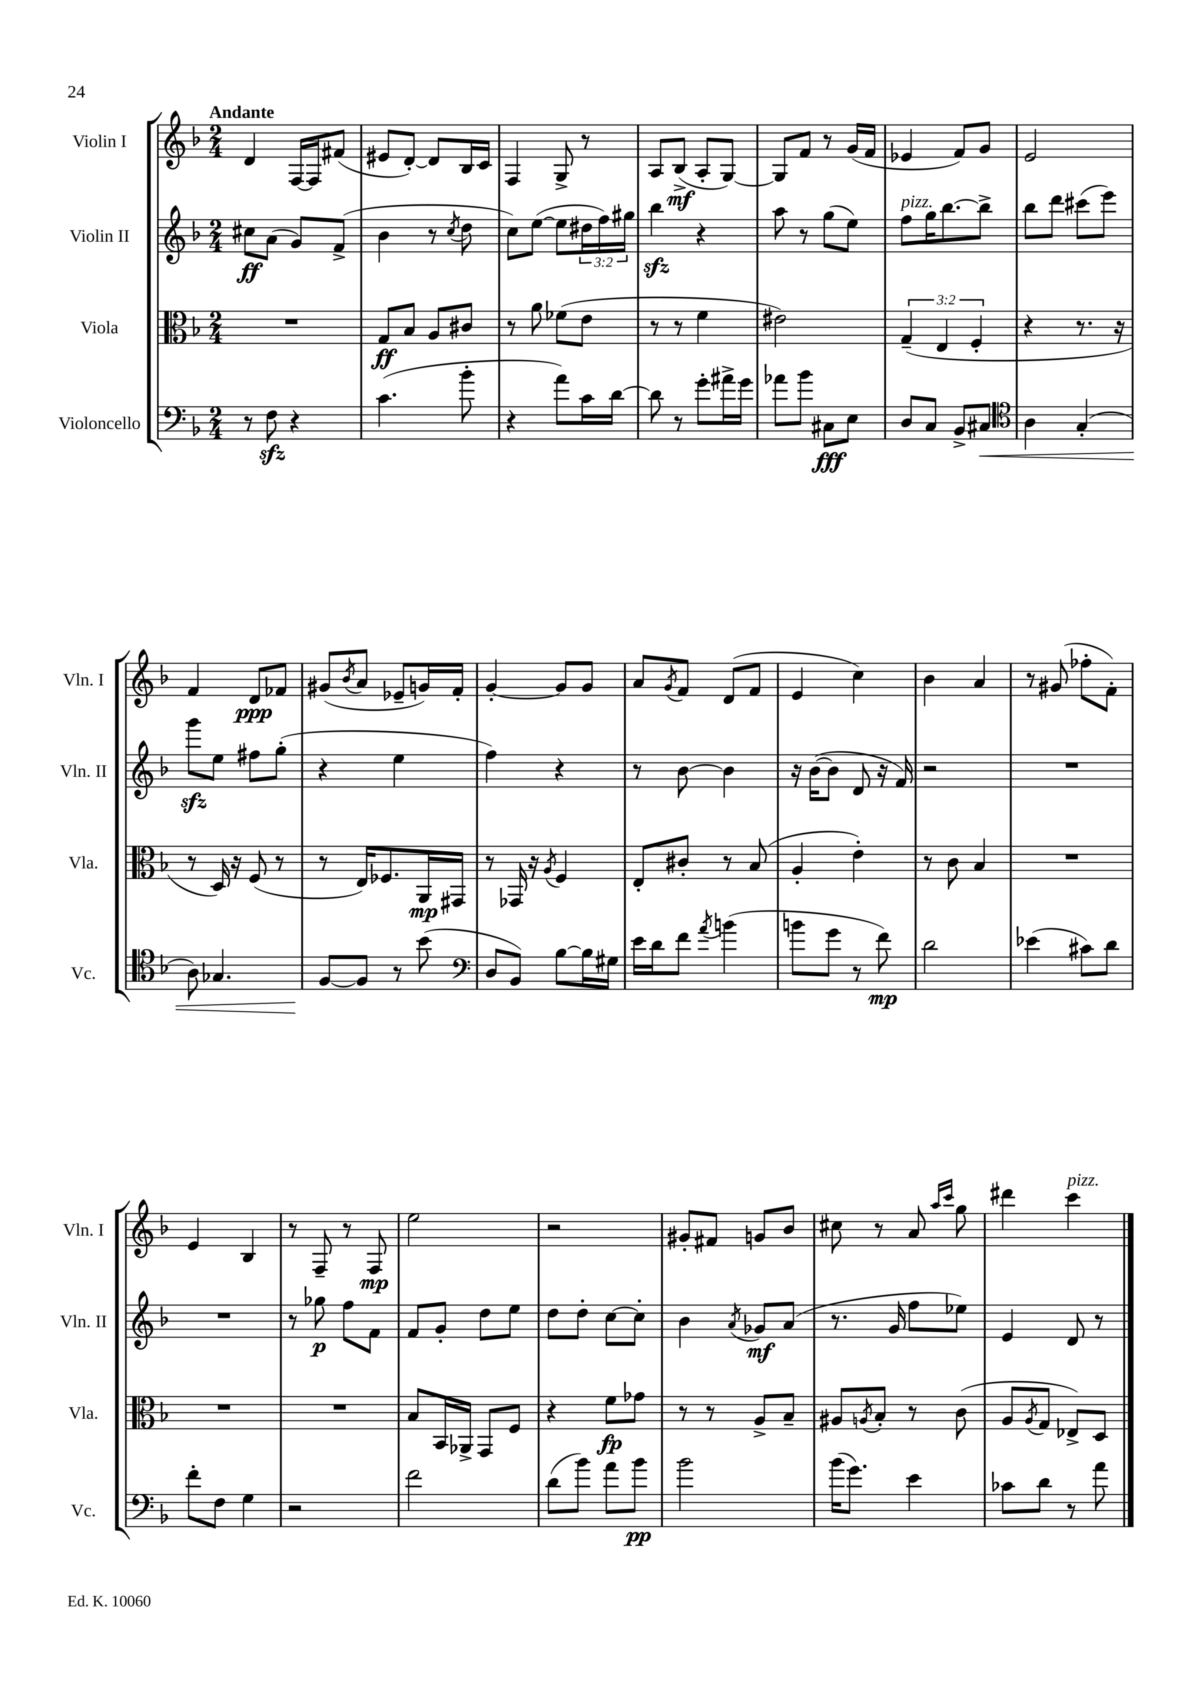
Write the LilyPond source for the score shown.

<<
\new StaffGroup <<
\new Staff = "s0" \with { instrumentName = "Violin I" shortInstrumentName = "Vln. I" } {
    \clef treble \key f \major \numericTimeSignature \time 2/4 \tempo "Andante"
    d'4 f16~ f16 fis'8( |
    eis'8 d'8~-.) d'8 bes16 c'16 |
    f4 g8-> r8 |
    a8 bes8->\mf( a8-. g8~) |
    g8 f'8 r8 g'16( f'16 |
    ees'4 f'8) g'8 |
    e'2 |
    f'4 d'8\ppp fes'8 |
    gis'8( \acciaccatura { bes'8 } a'8 ees'8-- g'16) f'16-. |
    g'4~-. g'8 g'8 |
    a'8 \acciaccatura { g'8 } f'8 d'8( f'8 |
    e'4 c''4) |
    bes'4 a'4 |
    r8 gis'8( fes''8-. f'8-.) |
    e'4 bes4 |
    r8 f8-- r8 f8\mp |
    e''2 |
    r2 |
    gis'8-. fis'8 g'8 bes'8 |
    cis''8 r8 a'8 \grace { a''16 c'''16 } g''8 |
    dis'''4 c'''4^\markup { \italic "pizz." } \bar "|." |
}
\new Staff = "s1" \with { instrumentName = "Violin II" shortInstrumentName = "Vln. II" } {
    \clef treble \key f \major \numericTimeSignature \time 2/4 \override Staff.TupletNumber.text = #tuplet-number::calc-fraction-text
    cis''8\ff a'8( g'8) f'8->( |
    bes'4 r8 \acciaccatura { c''8 } d''8 |
    c''8) e''8~( e''8 \tuplet 3/2 { dis''16 f''16) gis''16 } |
    bes''4\sfz r4 |
    a''8 r8 g''8( e''8) |
    f''8^\markup { \italic "pizz." } g''16 bes''8.~ bes''8-> |
    bes''8 d'''8 cis'''8( e'''8) |
    g'''8\sfz e''8 fis''8 g''8-.( |
    r4 e''4 |
    f''4) r4 |
    r8 bes'8~ bes'4 |
    r16 bes'16~( bes'8 d'8 r16 f'16) |
    r2 |
    R2 |
    R2 |
    r8 ges''8\p f''8 f'8 |
    f'8 g'8-. d''8 e''8 |
    d''8 d''8-. c''8~ c''8-. |
    bes'4 \acciaccatura { a'8 } ges'8\mf a'8( |
    r8. g'16 f''8 ees''8) |
    e'4 d'8 r8 \bar "|." |
}
\new Staff = "s2" \with { instrumentName = "Viola" shortInstrumentName = "Vla." } {
    \clef alto \key f \major \numericTimeSignature \time 2/4 \override Staff.TupletNumber.text = #tuplet-number::calc-fraction-text
    R2 |
    g8\ff bes8 a8 cis'8 |
    r8 a'8 fes'8( e'8 |
    r8 r8 f'4 |
    eis'2) |
    \tuplet 3/2 { g4--( e4 f4-. } |
    r4 r8. r16 |
    r8 d16) r16 f8( r8 |
    r8 e16) fes8. a,16\mp gis,16 |
    r8 ges,16 r16 \acciaccatura { a8 } f4 |
    e8-. cis'8-. r8 bes8( |
    a4-. e'4-.) |
    r8 c'8 bes4 |
    R2 |
    R2 |
    R2 |
    bes8 bes,16 aes,16-> g,8 f8 |
    r4 f'8\fp ges'8 |
    r8 r8 a8-> bes8-- |
    ais8 \acciaccatura { a8 } bes8-. r8 c'8( |
    a8 \acciaccatura { a8 } g8 ees8->) d8 \bar "|." |
}
\new Staff = "s3" \with { instrumentName = "Violoncello" shortInstrumentName = "Vc." } {
    \clef bass \key f \major \numericTimeSignature \time 2/4
    r8 f8\sfz r4 |
    c'4.( bes'8-. |
    r4 a'8) c'16 d'16~ |
    d'8 r8 g'8-. ais'16-> g'16 |
    aes'8 bes'8 cis8\fff e8 |
    d8 c8 bes,8-> cis8\< |
    \clef tenor a4 g4-.( |
    a8) ges4. |
    f8~\! f8 r8 bes'8( |
    \clef bass d8 bes,8) bes8~ bes16 gis16 |
    e'16 d'16 f'8 \acciaccatura { a'8 } b'4( |
    b'8 g'8 r8 f'8\mp) |
    d'2 |
    ees'4( cis'8) d'8 |
    f'8-. f8 g4 |
    r2 |
    f'2 |
    d'8( bes'8) a'8 bes'8\pp |
    bes'2 |
    bes'16( g'8.) e'4 |
    ces'8 d'8 r8 a'8 \bar "|." |
}
>>
>>
\layout { \context { \Score \remove "Bar_number_engraver" } }
